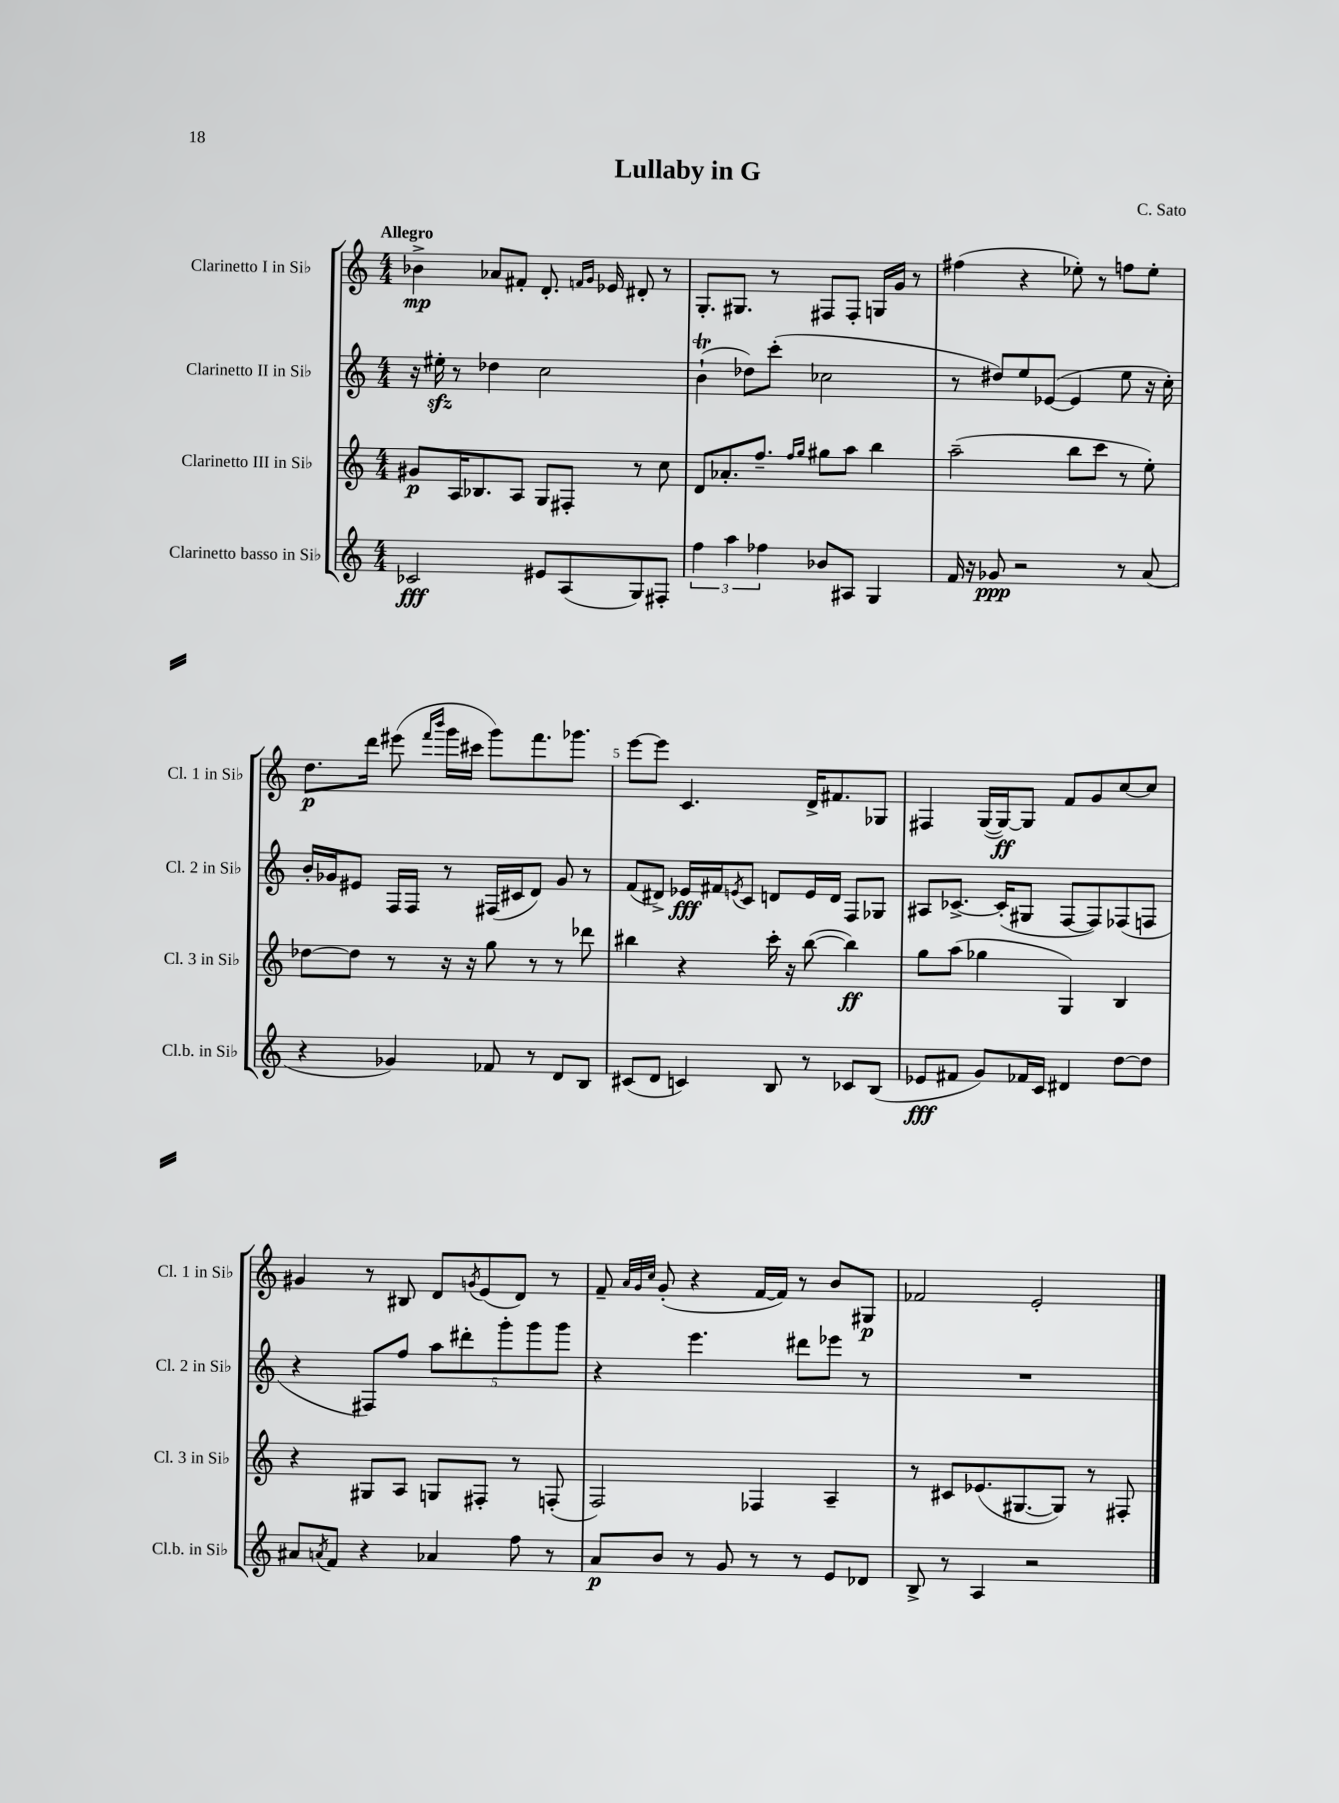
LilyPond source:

\header { title = "Lullaby in G" composer = "C. Sato" }
<<
\new StaffGroup <<
\new Staff = "s0" \with { instrumentName = "Clarinetto I in Sib" shortInstrumentName = "Cl. 1 in Sib" } {
    \clef treble \key c \major \numericTimeSignature \time 4/4 \tempo "Allegro"
    bes'4->\mp aes'8 fis'8-. d'8.-. \grace { f'16 g'16 } ees'16 dis'8-. r8 |
    g8.-. gis8. r8 fis8 fis8-. g16 g'16 r8 |
    fis''4( r4 ees''8-.) r8 f''8 ees''8-. |
    d''8.\p d'''16 eis'''8( \grace { f'''16 b'''16 } g'''16 cis'''16 g'''8) f'''8. ges'''8. |
    e'''8~ e'''8 c'4. d'16-> fis'8. ges8 |
    fis4 g16~( g16~\ff) g8 f'8 g'8 c''8~ c''8 |
    gis'4 r8 bis8 d'8 \acciaccatura { g'8 } e'8( d'8) r8 |
    f'8-- \grace { a'32 g'32 c''32 } g'8-.( r4 f'16~ f'16) r8 b'8 gis8\p |
    fes'2 e'2-. \bar "|." |
}
\new Staff = "s1" \with { instrumentName = "Clarinetto II in Sib" shortInstrumentName = "Cl. 2 in Sib" } {
    \clef treble \key c \major \numericTimeSignature \time 4/4
    r16 eis''16-.\sfz r8 des''4 c''2 |
    b'4-!\trill( des''8) c'''8-.( ces''2 |
    r8 dis''8) e''8 ees'8~( ees'4 e''8 r16 c''16-.) |
    b'16-. ges'16 eis'8 f16 f16 r8 fis16( cis'16 d'8) ges'8 r8 |
    f'8( dis'8->) ees'16\fff fis'16 \acciaccatura { e'8 } c'8 d'8 e'16 d'16 f8 ges8 |
    ais8 ces'8.~-> ces'16-.( gis8 f8~ f8) fes8( f8 |
    r4 fis8) f''8 \tuplet 5/4 { a''8 dis'''8-. g'''8-. g'''8 g'''8 } |
    r4 e'''4. dis'''8 ees'''8 r8 |
    R1 \bar "|." |
}
\new Staff = "s2" \with { instrumentName = "Clarinetto III in Sib" shortInstrumentName = "Cl. 3 in Sib" } {
    \clef treble \key c \major \numericTimeSignature \time 4/4
    gis'8\p a16 bes8. a8 g8 fis8-. r8 c''8 |
    d'8 aes'8.-. f''8.-- \grace { f''16 g''16 } gis''8 a''8 b''4 |
    a''2--( b''8 c'''8 r8 e''8-.) |
    des''8~ des''8 r8 r16 r16 g''8 r8 r8 des'''8 |
    bis''4 r4 c'''16-. r16 bis''8~( bis''4\ff) |
    g''8 a''8( ges''4 g4) b4 |
    r4 gis8 a8 g8 fis8-. r8 f8-.( |
    f2) fes4 a4-- |
    r8 cis'8 ees'8.( gis8.~ gis8) r8 fis8-. \bar "|." |
}
\new Staff = "s3" \with { instrumentName = "Clarinetto basso in Sib" shortInstrumentName = "Cl.b. in Sib" } {
    \clef treble \key c \major \numericTimeSignature \time 4/4
    ces'2\fff eis'8 a8( g8) fis8-. |
    \tuplet 3/2 { f''4 a''4 fes''4 } bes'8 ais8 g4 |
    f'16 r16 ges'8\ppp r2 r8 a'8( |
    r4 ges'4) fes'8 r8 d'8 b8 |
    cis'8( d'8 c'4) b8 r8 ces'8 b8( |
    ees'8\fff fis'8 g'8) fes'16 c'16 dis'4 d''8~ d''8 |
    ais'8 \acciaccatura { a'8 } f'8 r4 aes'4 f''8 r8 |
    a'8\p b'8 r8 g'8 r8 r8 e'8 des'8 |
    b8-> r8 a4 r2 \bar "|." |
}
>>
>>
\layout { \context { \Score \override BarNumber.break-visibility = ##(#f #t #t) barNumberVisibility = #(every-nth-bar-number-visible 5) } }
